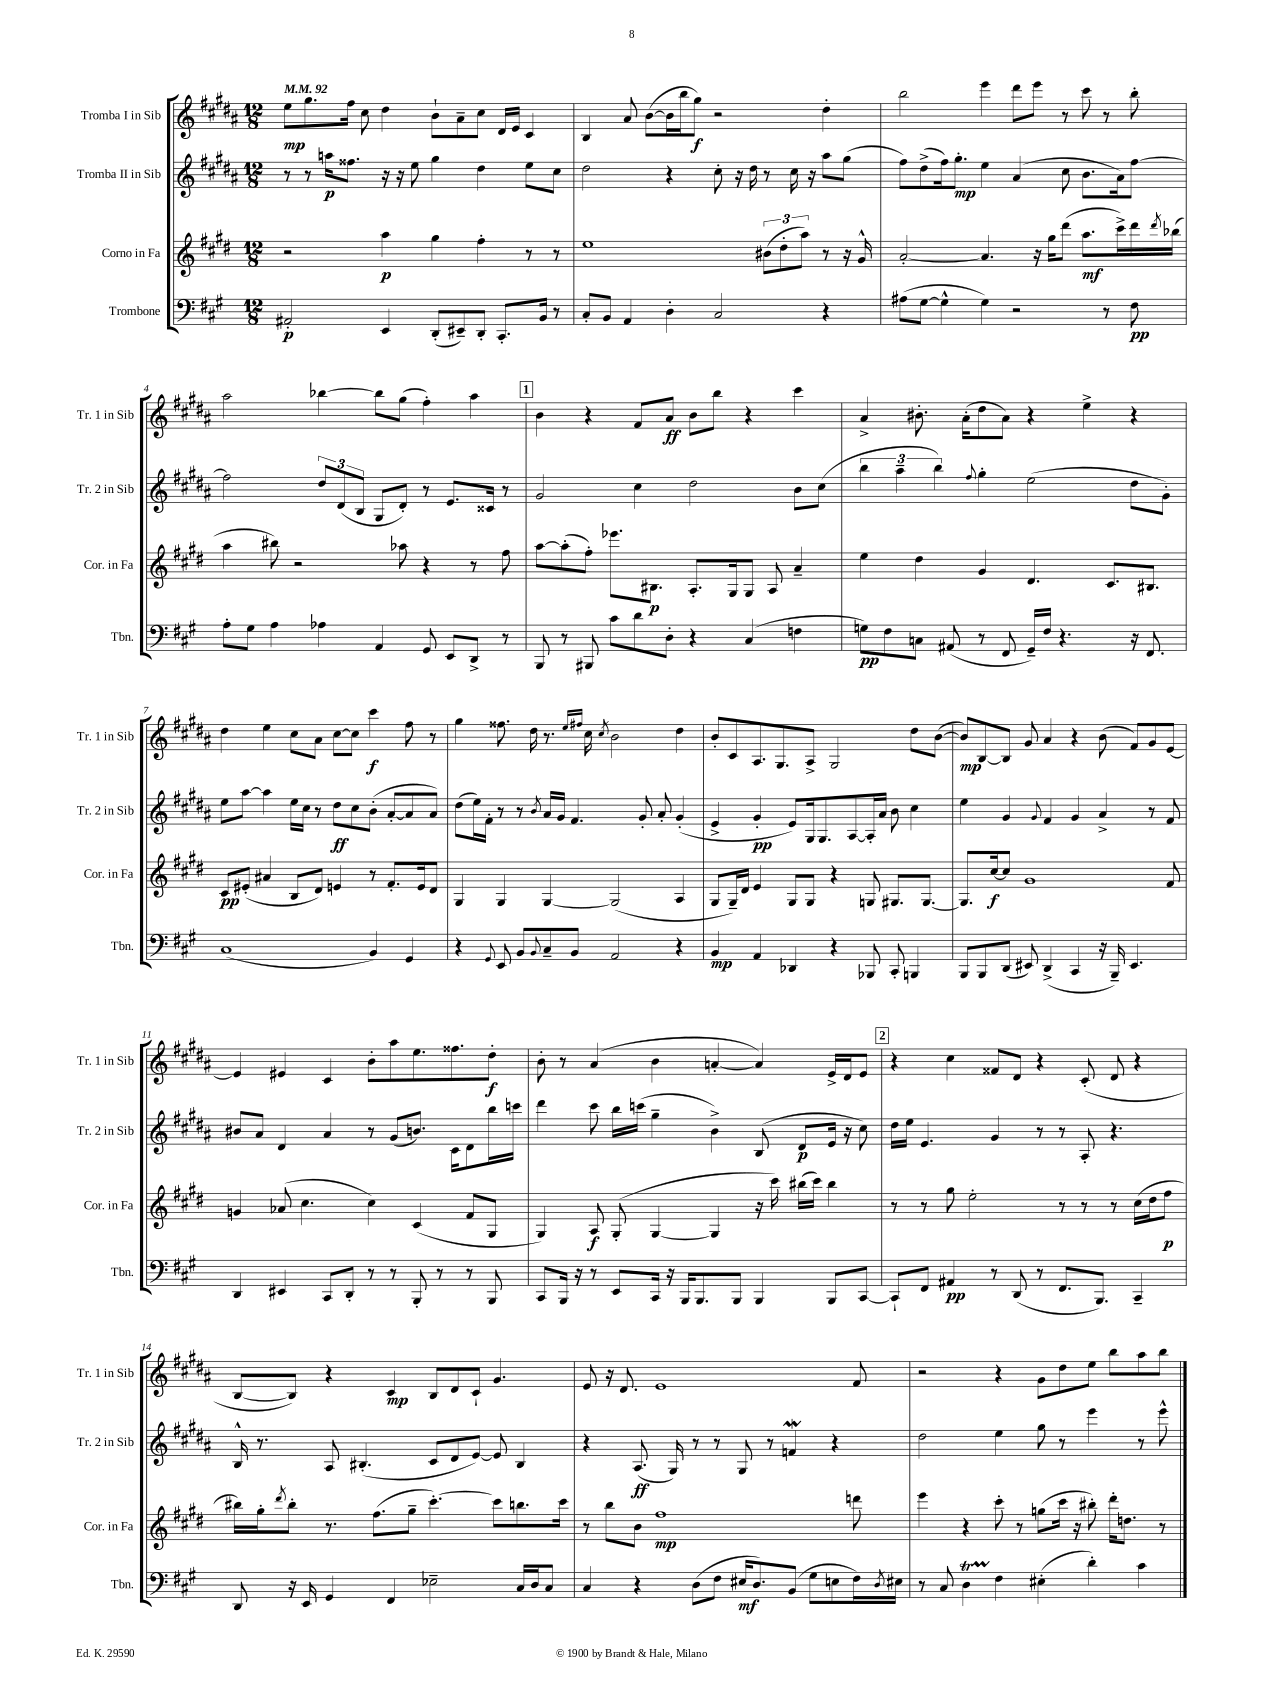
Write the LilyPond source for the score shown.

<<
\new StaffGroup <<
\new Staff = "s0" \with { instrumentName = "Tromba I in Sib" shortInstrumentName = "Tr. 1 in Sib" } {
    \clef treble \key b \major \numericTimeSignature \time 12/8 \tempo 4 = 92
    e''8\mp gis''8. fis''16 cis''8 dis''4 b'8-! ais'8-- cis''8 dis'16 e'16 cis'4 |
    b4 ais'8 b'8~( b'16 b''16 gis''8\f) r2 dis''4-. |
    b''2 e'''4 dis'''8 e'''8 r8 cis'''8 r8 b''8-. |
    ais''2 bes''4~ bes''8 gis''8( fis''4-.) ais''4 |
    \mark \markup { \box "1" } b'4 r4 fis'8 ais'8\ff b'8 b''8 r4 cis'''4 |
    ais'4-> bis'8.-. ais'16-.( dis''8 ais'8) r4 e''4-> r4 |
    dis''4 e''4 cis''8 ais'8 cis''8~ cis''8 cis'''4\f fis''8 r8 |
    gis''4 fisis''8. dis''16 r8. \grace { e''16 fis''16 } cis''16 \acciaccatura { cis''8 } b'2 dis''4 |
    b'8-. cis'8 ais8. gis8. ais8-> gis2 dis''8 b'8~( |
    b'8\mp) b8~ b8 gis'8 ais'4 r4 b'8( fis'8) gis'8 e'8~ |
    e'4 eis'4 cis'4 b'8-. ais''8 e''8. fisis''8. dis''8-.\f |
    b'8-. r8 ais'4( b'4 a'4~-. a'4) e'16-> dis'16 e'8 |
    \mark \markup { \box "2" } r4 cis''4 fisis'8 dis'8 r4 cis'8-.( dis'8 r4 |
    b8~ b8) r4 cis'4\mp b8 dis'8 cis'8-! gis'4. |
    e'8 r16 dis'8. e'1 fis'8 |
    r2 r4 gis'8 dis''8 e''8 b''8 ais''8 b''8 \bar "|." |
}
\new Staff = "s1" \with { instrumentName = "Tromba II in Sib" shortInstrumentName = "Tr. 2 in Sib" } {
    \clef treble \key b \major \numericTimeSignature \time 12/8
    r8 r8 a''16\p fisis''8. r16 r16 e''8 gis''4 dis''4 e''8 cis''8 |
    dis''2 r4 cis''8-. r16 dis''16 r8 cis''16 r16 ais''8 gis''8( |
    fis''8) dis''8->( fis''16) gis''8.-.\mp e''4 ais'4( cis''8 b'8. ais'16) fis''8~ |
    fis''2 \tuplet 3/2 { dis''8 dis'8( b8 } gis8 dis'8-.) r8 e'8. cisis'16 r8 |
    \mark \markup { \box "1" } gis'2 cis''4 dis''2 b'8 cis''8( |
    \tuplet 3/2 { b''4 ais''4-- b''4) } \appoggiatura { fis''8 } gis''4-. e''2( dis''8 gis'8-.) |
    e''8 ais''8~ ais''4 e''16 cis''16 r8 dis''8\ff cis''8 b'8-.( ais'8~-. ais'8 ais'8) |
    dis''8( e''16) fis'16-. r8 r8 \acciaccatura { b'8 } ais'16 gis'16 fis'4. gis'8-. ais'8-. gis'4-.( |
    e'4-> gis'4-.\pp e'8) gis16 gis8. ais8~ ais16-. ais'16 b'8 cis''4 |
    e''4 gis'4 \appoggiatura { gis'8 } fis'4 gis'4 ais'4-> r8 fis'8 |
    bis'8 ais'8 dis'4 ais'4 r8 gis'8( b'8.) cis'16 dis'8 b''16 c'''16 |
    dis'''4 cis'''8 b''16 c'''16( gis''4-- b'4->) b8( dis'8\p e'16 r16 cis''8) |
    \mark \markup { \box "2" } dis''16 e''16 e'4. gis'4 r8 r8 ais8-. r4. |
    b16-^ r8. ais8 bis4.-.( cis'8 dis'8 e'8~) e'8 bis4 |
    r4 ais8.\ff( gis16) r8 r8 gis8 r8 f'4\mordent r4 |
    dis''2 e''4 gis''8 r8 e'''4 r8 e'''8-^ \bar "|." |
}
\new Staff = "s2" \with { instrumentName = "Corno in Fa" shortInstrumentName = "Cor. in Fa" } {
    \clef treble \key e \major \numericTimeSignature \time 12/8
    r2 a''4\p gis''4 fis''4-. r8 r8 |
    e''1 \tuplet 3/2 { bis'8( dis''8-. a''8) } r8 r16 gis'16-^ |
    a'2~-. a'4. r16 gis''16 dis'''8( a''8.\mf cis'''16->) dis'''16 \acciaccatura { dis'''8 } bes''16( |
    a''4 bis''8) r2 aes''8 r4 r8 fis''8 |
    \mark \markup { \box "1" } a''8~ a''8-.( fis''8-.) ees'''8. bis8.\p a8.-. gis16 gis8 a8 a'4-- |
    e''4 dis''4 gis'4 dis'4. cis'8. bis8. |
    cis'8\pp eis'8-.( ais'4 b8 dis'8) e'4 r8 fis'8.-. e'16 dis'8 |
    gis4 gis4 gis4~ gis2( a4 |
    gis8 gis16--) dis'16 e'4 gis8 gis8 r4 g8 gis8. gis8.~ |
    gis8. cis''16~\f cis''8 gis'1 fis'8 |
    g'4 aes'8( cis''4. cis''4) cis'4( fis'8 gis8 |
    gis4) a8\f gis8-.( gis4~ gis4 r16 cis'''16) bis''16( cis'''16) bis''4 |
    \mark \markup { \box "2" } r8 r8 gis''8 e''2-. r8 r8 r8 cis''16( dis''16 fis''8\p |
    bis''16) gis''16-. \acciaccatura { dis'''8 } bis''8-. r8. fis''8.( gis''8-- cis'''4.~-.) cis'''8 b''8. cis'''16 |
    r8 b''8 b'8 fis''1\mp d'''8 |
    e'''4 r4 cis'''8-. r8 g''8( cis'''16 r16 bis''8-.) dis'''16-. d''8. r8 \bar "|." |
}
\new Staff = "s3" \with { instrumentName = "Trombone" shortInstrumentName = "Tbn." } {
    \clef bass \key a \major \numericTimeSignature \time 12/8
    ais,2-.\p e,4 d,8-.( eis,8--) d,8-. cis,8.-. b,16 r8 |
    cis8-. b,8 a,4 d4-. cis2 r4 |
    ais8( gis8~ gis4-^ gis4) r2 r8 fis8\pp |
    a8-. gis8 a4 aes4 a,4 gis,8 e,8 d,8-> r8 |
    \mark \markup { \box "1" } b,,8 r8 bis,,8 cis'8 d'8 d8-. r4 cis4( f4 |
    g8\pp) fis8 c8 ais,8( r8 fis,8 gis,16--) fis16 r4. r16 fis,8. |
    cis1( b,4) gis,4 |
    r4 \appoggiatura { gis,8 } e,8 b,8 \appoggiatura { b,8 } cis8-- b,8 a,2 r4 |
    b,4\mp a,4 des,4 r4 bes,,8 cis,8-. b,,4 |
    b,,8 b,,8 d,8( eis,8) d,4->( cis,4 r16 b,,16--) eis,4. |
    d,4 eis,4 cis,8 d,8-. r8 r8 b,,8-. r8 r8 b,,8 |
    cis,8 b,,16 r16 r8 e,8 cis,16 r16 b,,16 b,,8. b,,8 b,,4 b,,8 cis,8~ |
    \mark \markup { \box "2" } cis,8-! fis,8 ais,4\pp r8 d,8( r8 fis,8. b,,8.) cis,4-- |
    d,8 r16 e,16 gis,4 fis,4 ees2-- cis16 d16 cis8 |
    cis4 r4 d8( fis8 eis16\mf d8.) b,8( gis8 e8 fis16) \acciaccatura { d8 } eis16 |
    r8 cis8 d4\startTrillSpan fis4\stopTrillSpan eis4-.( d'4-.) cis'4 \bar "|." |
}
>>
>>
